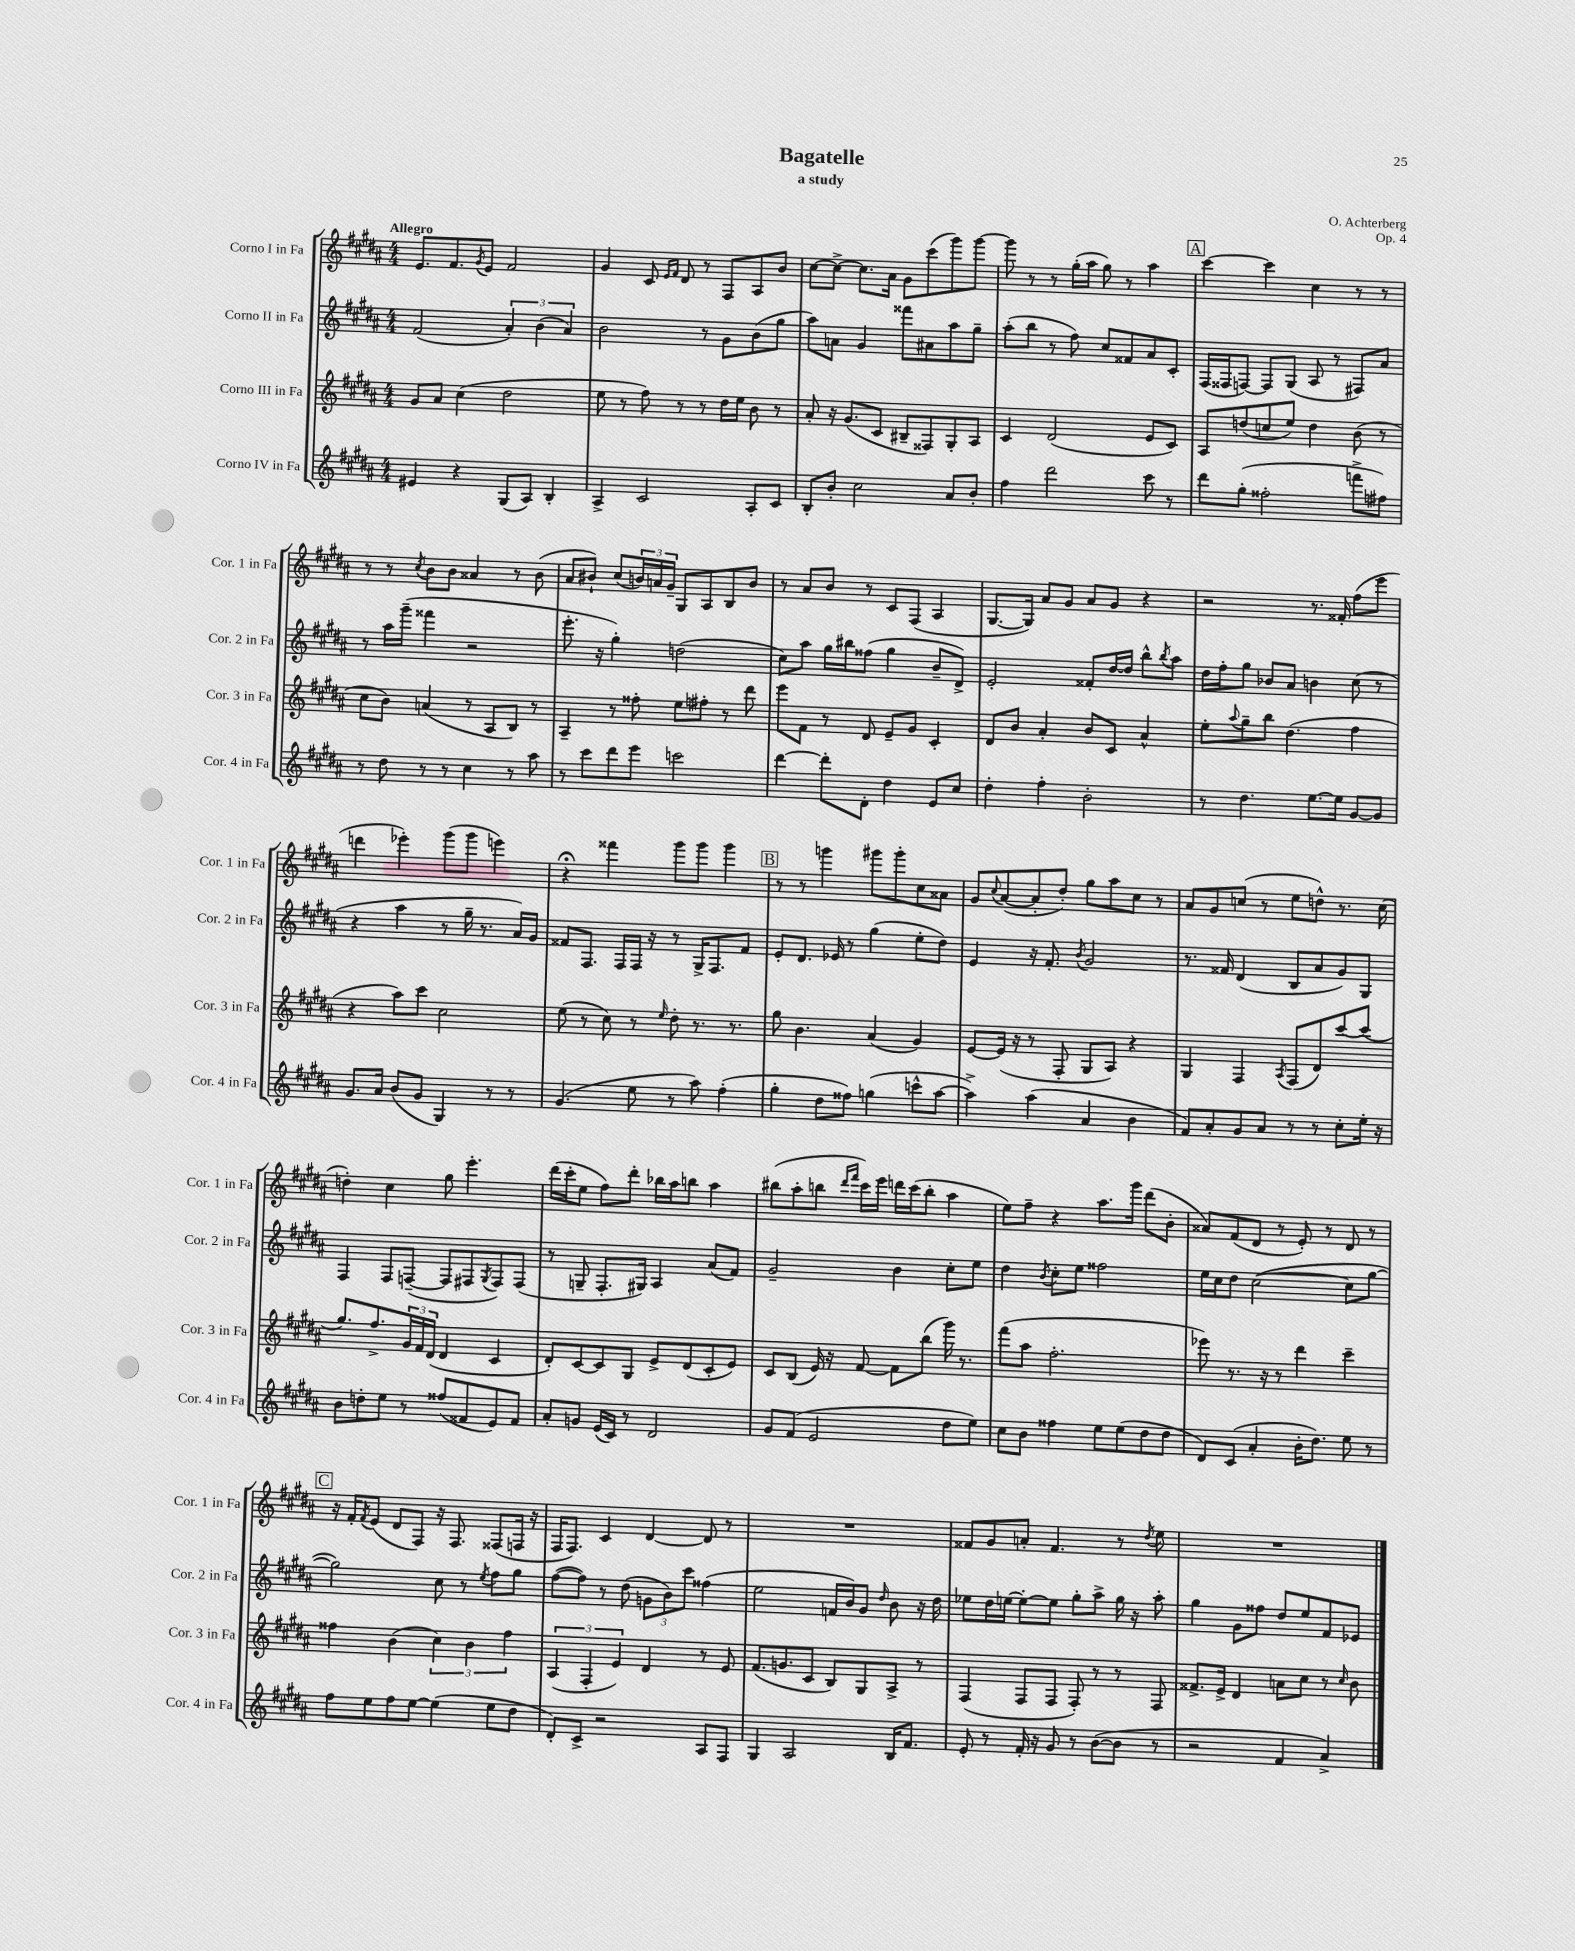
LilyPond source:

\header { title = "Bagatelle" composer = "O. Achterberg" subtitle = "a study" opus = "Op. 4" }
<<
\new StaffGroup <<
\new Staff = "s0" \with { instrumentName = "Corno I in Fa" shortInstrumentName = "Cor. 1 in Fa" } {
    \clef treble \key b \major \numericTimeSignature \time 4/4 \tempo "Allegro"
    e'8. fis'8. \acciaccatura { gis'8 } e'8 fis'2 |
    gis'4 cis'8 \grace { e'16 fis'16 } dis'8 r8 fis8 ais8 b'8 |
    cis''8~ cis''8~-> cis''8. ais'16 gis'8 cis'''8( gis'''8) gis'''8~ |
    gis'''8 r8 r8 gis''16-.( ais''16 gis''8) r8 ais''4 |
    \mark \markup { \box "A" } cis'''4~ cis'''4 cis''4 r8 r8 |
    r8 r8 \acciaccatura { cis''8 } b'8 b'8 aisis'4 r8 b'8( |
    ais'8 bis'8-!) cis''8( \tuplet 3/2 { b'16) a'16 gis'16-- } gis8 ais8 b8 b'8 |
    r8 ais'8 b'8 r8 cis'8 fis8( ais4 |
    gis8.~ gis16) ais'8 gis'8 ais'8 gis'8 r4 |
    r2 r8. fisis'16-. fis''8( e'''8 |
    d'''4 ees'''4-.) gis'''8( gis'''8 e'''4) |
    r4\fermata fisis'''4 gis'''8 gis'''8 gis'''4 |
    \mark \markup { \box "B" } r8 r8 g'''4 gis'''8 gis'''8-. cis''8 aisis'8 |
    gis'8 \appoggiatura { cis''8 } ais'8~( ais'8-. dis''8-.) gis''8 ais''8 cis''8 r8 |
    ais'8 gis'8 c''8( r8 e''8 d''8-^) r8. c''16( |
    d''4-.) cis''4 gis''8 e'''4.-. |
    dis'''16( cis'''16-. e''8 fis''8) dis'''8-. bes''16 ais''16 b''8 ais''4 |
    bis''8( ais''8-. b''8 \grace { dis'''16 fis'''16 } cis'''16) e'''16 d'''16 cis'''16( b''8-. ais''4 |
    e''8) fis''8-- r4 ais''8. gis'''16 dis'''8( b'8-. |
    aisis'8) fis'8( dis'8 r8 e'8-.) r8 dis'8 r8 |
    \mark \markup { \box "C" } r16 fis'16-. \acciaccatura { fis'8 } e'8( dis'8 fis8) r16 fis8. fisis8( f16 r16 |
    fis16 fis8.) cis'4 dis'4~ dis'8 r8 |
    R1 |
    fisis'8 gis'8 a'8-. fisis'4. r8 \acciaccatura { dis''8 } e''8 |
    R1 \bar "|." |
}
\new Staff = "s1" \with { instrumentName = "Corno II in Fa" shortInstrumentName = "Cor. 2 in Fa" } {
    \clef treble \key b \major \numericTimeSignature \time 4/4
    fis'2( \tuplet 3/2 { ais'4-.) b'4( ais'4) } |
    b'2 r8 gis'8 b'8( gis''8 |
    ais''8) a'8 gis'4 fisis'''8 ais'8 ais''8 gis''8-- |
    ais''8-.( b''8 r8 fis''8) cis''8 fisis'8 ais'8 cis'8-. |
    \mark \markup { \box "A" } fis16( fisis16 f8~) f8 gis8( ais8 r8 fis8) ais'8 |
    r8 ais''16 gis'''16--( fisis'''4 r2 |
    e'''8.-. r16 gis''4-.) d''2( |
    cis''8) ais''8 gis''16 bis''16 fisis''8( gis''4 b'8-- dis'8->) |
    e'2-. fisis'8-. dis''16~ dis''16 b''8-^ \acciaccatura { b''8 } ais''8 |
    dis''16 fis''16-. gis''8 bes'8 ais'8 b'4 cis''8( r8 |
    r4 ais''4 r8 gis''16-- r8. ais'16) gis'16 |
    fisis'8 fis8. fis16 fis16 r16 r8 gis16-> fis8. fisis'8 |
    \mark \markup { \box "B" } e'8-. dis'8. ees'16 r8 gis''4( e''8-. dis''8) |
    e'4 r16 fis'8.-. \acciaccatura { b'8 } gis'2 |
    r8. fisis'16 dis'4( b8 ais'8 gis'8) gis8 |
    fis4 fis8 f8~--( f8 fis8 \acciaccatura { gis8 } fis8) fis8( |
    r8 g8-- fis8.-. gis16) ais4 ais'8( fis'8) |
    gis'2-- b'4 cis''8-. e''8 |
    dis''4 \acciaccatura { b'8 } cis''8-. e''8 fisis''2 |
    e''16 cis''16 dis''8 cis''2~( cis''8 gis''8~ |
    \mark \markup { \box "C" } gis''2) cis''8 r8 \acciaccatura { e''8 } fis''8 gis''8 |
    fis''8~( fis''8) r8 dis''8( \tuplet 3/2 { g'8 b'8) cis'''8 } fisis''4( |
    e''2 f'16 b'16) gis'8 \grace { dis''16 } b'8 r16 dis''16 |
    ees''8 dis''16 e''16~ e''8~-. e''8 gis''8-. ais''8-> gis''16 r16 ais''8-. |
    gis''4 gis'8 fisis''8 dis''8 e''8 fis'8 ees'8 \bar "|." |
}
\new Staff = "s2" \with { instrumentName = "Corno III in Fa" shortInstrumentName = "Cor. 3 in Fa" } {
    \clef treble \key b \major \numericTimeSignature \time 4/4
    gis'8 ais'8 cis''4( dis''2 |
    e''8 r8 fis''8) r8 r8 dis''16 e''16 b'8 r8 |
    ais'8-. r16 gis'8.( cis'8 bis8-- fisis8) gis8-. ais8 |
    cis'4 dis'2( e'8 cis'8) |
    \mark \markup { \box "A" } ais8 d''8( c''8 e''8) d''4 b'8( r8 |
    cis''8 b'8) a'4( r8 ais8 b8) r8 |
    ais4-- r8 fisis''8-. e''8 fis''8-. r8 dis'''8 |
    e'''8 fis'8 r8 dis'8 e'8-- gis'8 cis'4-. |
    dis'8 b'8 ais'4-. b'8 cis'8 ais'4-^ |
    e''8-. \appoggiatura { ais''8 } gis''8-- b''8 dis''4.( fis''4 |
    r4 ais''8) cis'''8 cis''2 |
    e''8( r8 cis''8) r8 \grace { e''16 } dis''8-. r8. r8. |
    \mark \markup { \box "B" } gis''8 b'4. ais'4( gis'4) |
    e'8~ e'16( r16 r8 fis8-. gis8 ais8) r4 |
    gis4 fis4 \acciaccatura { ais8 } fis8( dis'8) cis'''8~ cis'''8( |
    gis''8.) fis''8.-> \tuplet 3/2 { gis'16 fis'16 dis'16( } dis'4 cis'4 |
    dis'8-.) cis'8~ cis'8 gis8 e'8-> dis'8( cis'8-. e'8) |
    cis'8 b8( e'16) r16 fis'8~ fis'8 b''8( gis'''16) r8. |
    fis'''8( ais''8 fis''2.-. |
    ees'''8) r8. r16 r8 dis'''4 cis'''4-- |
    \mark \markup { \box "C" } fisis''4 b'4( \tuplet 3/2 { cis''4) b'4 fisis''4 } |
    \tuplet 3/2 { ais4( fis4-. e'4) } dis'4 r8 e'8 |
    fis'8.( g'8. cis'8 b8) gis8 ais8-> r8 |
    fis4( fis8 fis8 fis8-.) r8 r8 fis8 |
    fisis'8.-> e'16-> dis'4 a'8 cis''8 r8 \grace { cis''16 } b'8 \bar "|." |
}
\new Staff = "s3" \with { instrumentName = "Corno IV in Fa" shortInstrumentName = "Cor. 4 in Fa" } {
    \clef treble \key b \major \numericTimeSignature \time 4/4
    eis'4 r4 gis8( ais8) b4-. |
    ais4-> cis'2 ais8-. cis'8 |
    b8-. b'8-. cis''2 ais'8 b'8-. |
    fis''4 dis'''2 cis'''8 r8 |
    \mark \markup { \box "A" } dis'''8 gis''8-.( fisis''2-. f'''8-> fis''8) |
    r8 dis''8 r8 r8 cis''4 r8 ais''8 |
    r8 cis'''8 dis'''8 e'''8 c'''2 |
    dis'''4~ dis'''8-. dis'8-. dis''4 e'8 cis''8 |
    dis''4-. fis''4-. b'2-. |
    r8 dis''4. e''8.~ e''16 gis'8~ gis'8 |
    gis'8. ais'16 b'8( gis'8 gis4) r8 r8 |
    gis'4.( e''8 r8 ais''8) fis''4-.( |
    \mark \markup { \box "B" } gis''4-. dis''8 fisis''8) g''4( c'''8-^ ais''8~ |
    ais''4->) ais''4( ais'4 b'4 |
    fis'8) ais'8-. gis'8 ais'8 r8 r8 cis''8-. e''16-. r16 |
    b'8 d''8-. e''8 r8 fisis''8( fisis'8 e'8) fisis'8 |
    ais'8-. g'8 e'16( cis'16) r8 dis'2 |
    gis'8 fis'8( e'2 dis''8 e''8) |
    cis''8 b'8 fisis''4 e''8 e''8( dis''8 dis''8 |
    dis'8) cis'8( ais'4-. b'16-. dis''8.) e''8 r8 |
    \mark \markup { \box "C" } fis''8 e''8 fis''8 e''8~ e''4( e''8 dis''8 |
    dis'8-.) cis'8-> r2 ais8 fis8 |
    gis4 ais2 b16 fis'8. |
    e'8-. r8 fis'16-. r16 gis'8 r8 b'8~( b'8 r8 |
    r2 fis'4 ais'4->) \bar "|." |
}
>>
>>
\layout { \context { \Score \remove "Bar_number_engraver" } }
